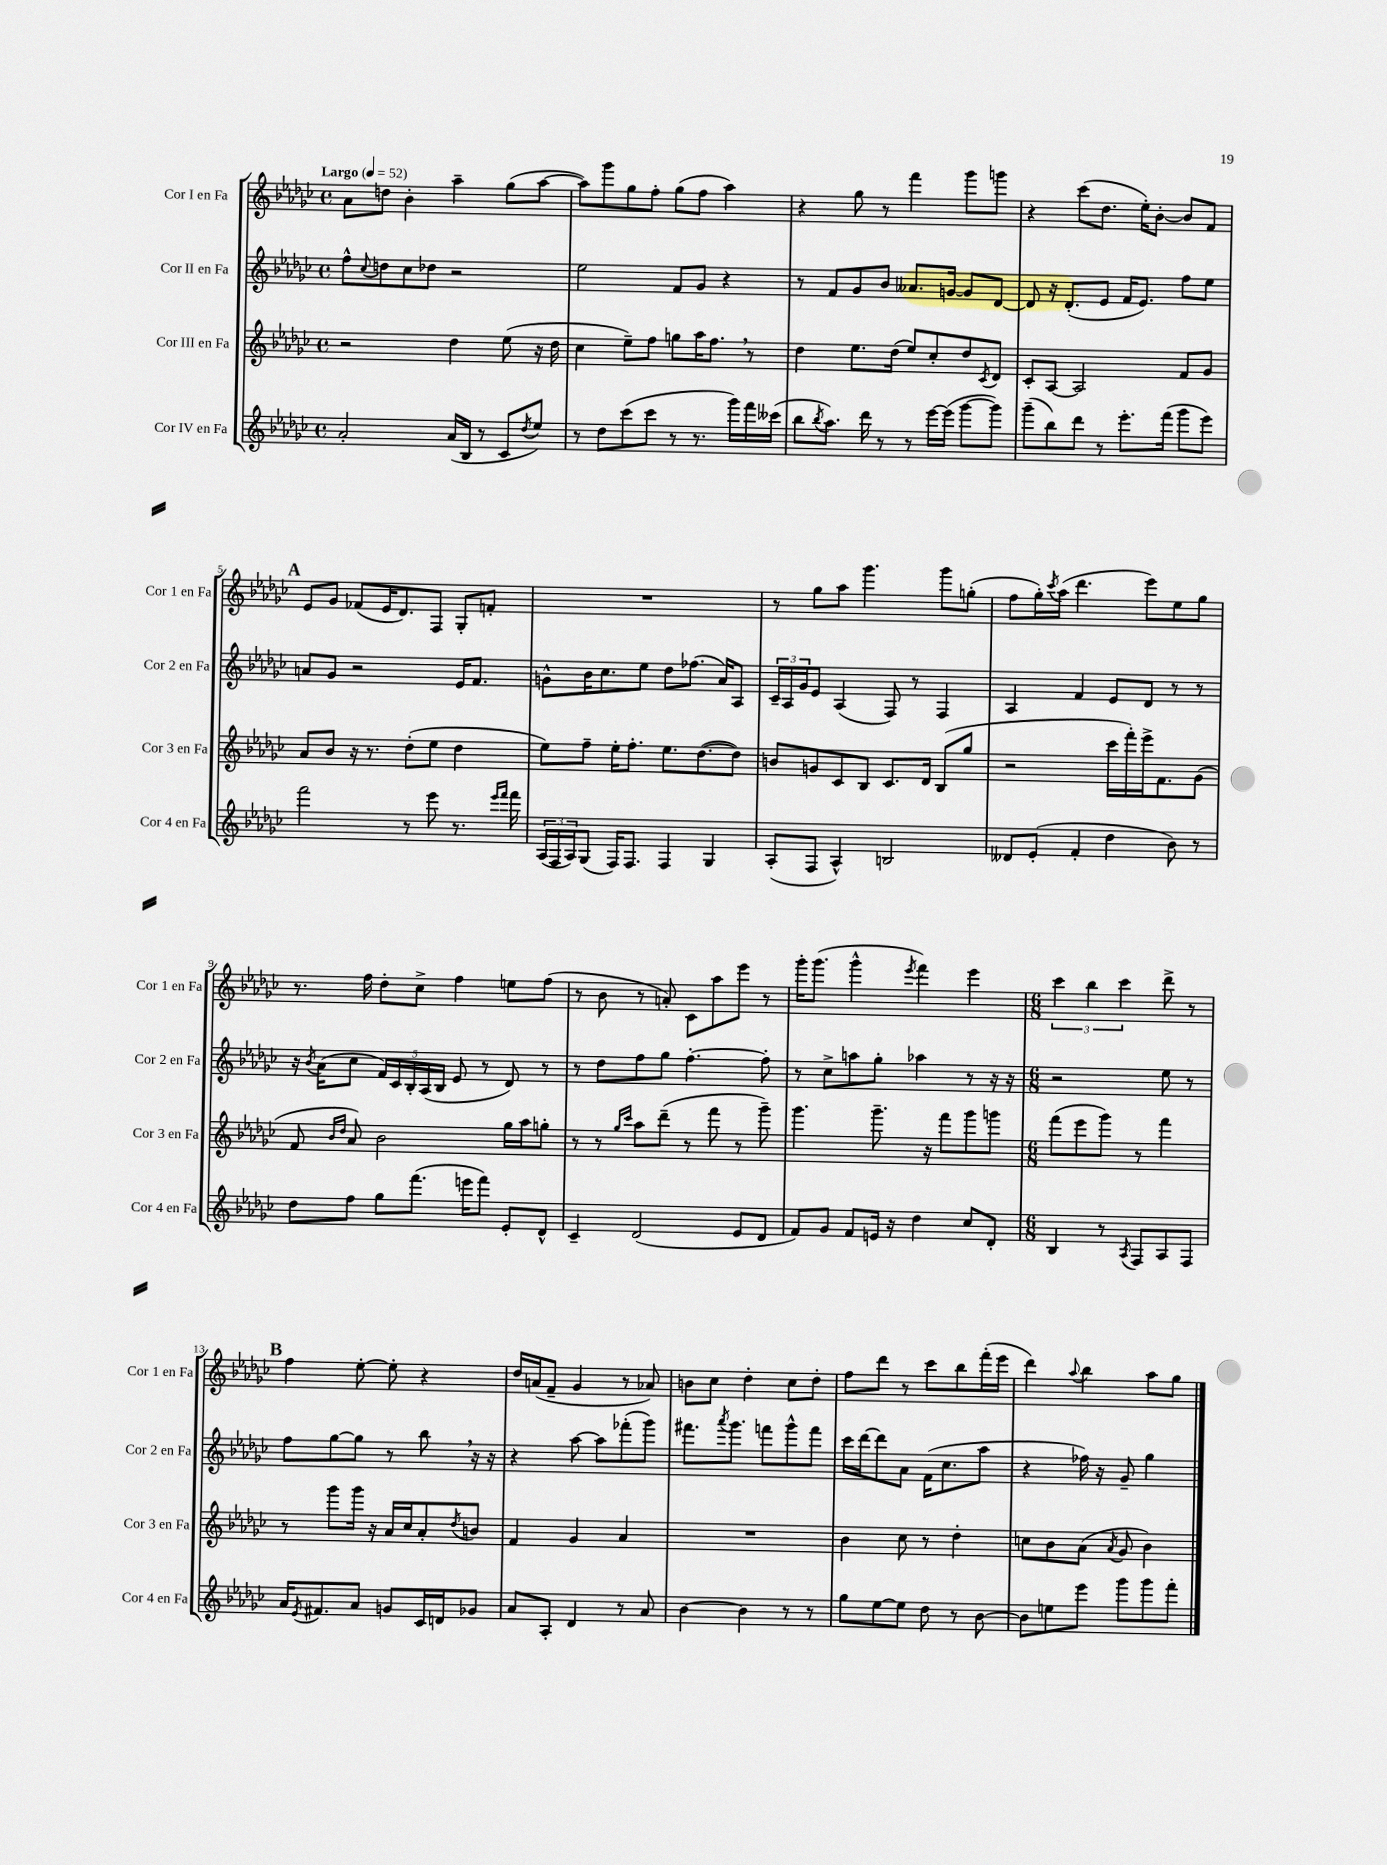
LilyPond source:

<<
\new StaffGroup <<
\new Staff = "s0" \with { instrumentName = "Cor I en Fa" shortInstrumentName = "Cor 1 en Fa" } {
    \clef treble \key ges \major \defaultTimeSignature \time 4/4 \tempo "Largo" 4 = 52
    aes'8 d''8 bes'4-. aes''4-- ges''8( aes''8~ |
    aes''8) ges'''8 ges''8 f''8-. ges''8( f''8 aes''4) |
    r4 ges''8 r8 f'''4 ges'''8 g'''8 |
    r4 ces'''8( des''8. ees''16-.) bes'8~-. bes'8 f'8 |
    \mark \markup { \bold "A" } ees'8 ges'8 fes'8( ees'16 des'8.) f8 ges8-. f'8-. |
    R1 |
    r8 ges''8 aes''8 ges'''4. ges'''8 g''8-.( |
    f''8 ges''16-.) \acciaccatura { ces'''8 } aes''16( des'''4. ees'''8) ees''8 ges''8 |
    r8. f''16 des''8-. ces''8-> f''4 e''8 f''8( |
    r8 bes'8 r8 a'8-.) ces'8 aes''8 ees'''8 r8 |
    ges'''16-. ges'''8.( ges'''4-^ \acciaccatura { ees'''8 } f'''4) ees'''4 |
    \numericTimeSignature \time 6/8 \tuplet 3/2 { ces'''4 bes''4 ces'''4 } des'''8-> r8 |
    \mark \markup { \bold "B" } f''4 ees''8~-. ees''8-. r4 |
    des''16 a'16( f'8-- ges'4 r8 aes'8) |
    b'8 ces''8 des''4-. ces''8 des''8-. |
    f''8 des'''8 r8 ces'''8 bes''8 f'''16-.( ees'''16 |
    des'''4) \appoggiatura { aes''8 } bes''4 aes''8 ges''8 \bar "|." |
}
\new Staff = "s1" \with { instrumentName = "Cor II en Fa" shortInstrumentName = "Cor 2 en Fa" } {
    \clef treble \key ges \major \defaultTimeSignature \time 4/4
    f''8-^ \appoggiatura { ces''8 } d''8 ces''8 des''8 r2 |
    ees''2 f'8 ges'8 r4 |
    r8 f'8 ges'8 bes'8 aeses'8. g'16~ g'8 des'8~ |
    des'8 r16 des'8.-.( ees'8 f'16 ees'8.) f''8 ees''8 |
    \mark \markup { \bold "A" } a'8 ges'8 r2 ees'16 f'8. |
    g'8-^ bes'16 ces''8. ees''8 des''8 fes''8.( aes'16) aes8 |
    \tuplet 3/2 { ces'16-- aes16 ges'16 } ees'8 aes4( f8) r8 f4 |
    aes4 f'4 ees'8 des'8 r8 r8 |
    r16 \acciaccatura { bes'8 } aes'16( ces''8 \tuplet 5/4 { f'16) ces'16 bes16-. aes16( bes16 } ees'8 r8 des'8) r8 |
    r8 des''8 f''8 ges''8 f''4.~-. f''8-. |
    r8 ces''8-> a''8 ges''8-. aes''4 r8 r16 r16 |
    \numericTimeSignature \time 6/8 r2 ees''8 r8 |
    \mark \markup { \bold "B" } f''8 ges''8~ ges''8 r8 bes''8 \breathe r16 r16 |
    r4 aes''8~ aes''8 fes'''8-.( ges'''8) |
    fis'''8. \acciaccatura { aes'''8 } ges'''8. f'''8 ges'''8-^ f'''8 |
    ces'''16 des'''16~ des'''8 aes'8 f'16( ces''8. aes''8 |
    r4 fes''16) r16 ges'8-- ges''4 \bar "|." |
}
\new Staff = "s2" \with { instrumentName = "Cor III en Fa" shortInstrumentName = "Cor 3 en Fa" } {
    \clef treble \key ges \major \defaultTimeSignature \time 4/4
    r2 des''4 ees''8( r16 des''16 |
    ces''4 ees''8--) f''8 g''8 aes''16 f''8. \breathe r8 |
    des''4 ees''8. des''16( ees''8) ces''8-. des''8 \acciaccatura { ces'8 } des'8 |
    ces'8-. aes8~ aes2 f'8 ges'8 |
    \mark \markup { \bold "A" } aes'8 bes'8 r16 r8. des''8-.( ees''8 des''4 |
    ees''8) f''8-- ees''16-. f''8.-. ees''8. des''8.~( des''8) |
    b'8 g'8 ces'8 bes8 ces'8. des'16 bes8( ges''8 |
    r2 ces'''16 f'''16-.) ees'''16-> f'8. ges'8( |
    f'8 \grace { bes'16 des''16 } aes'8) bes'2 ges''16 aes''16 g''8-. |
    r8 r8 \grace { ges''16 ces'''16 } aes''8 des'''8--( r8 f'''8 r8 ges'''8--) |
    ges'''4. ges'''8.-- r16 f'''8 ges'''8 g'''8 |
    \numericTimeSignature \time 6/8 f'''8( ees'''8 ges'''8) r8 f'''4 |
    \mark \markup { \bold "B" } r8 ges'''8 ges'''16 r16 aes'16 ces''16 aes'8-. \acciaccatura { des''8 } b'8 |
    f'4 ges'4 aes'4 |
    R2. |
    bes'4 ces''8 r8 des''4-. |
    c''8 bes'8 aes'8( \acciaccatura { aes'8 } ges'8 bes'4) \bar "|." |
}
\new Staff = "s3" \with { instrumentName = "Cor IV en Fa" shortInstrumentName = "Cor 4 en Fa" } {
    \clef treble \key ges \major \defaultTimeSignature \time 4/4
    aes'2-. aes'16( bes16 r8 ces'8 \acciaccatura { des''8 } ees''8) |
    r8 des''8 ces'''8( ces'''8 r8 r8. ges'''16) f'''16 ceses'''16( |
    bes''8 \acciaccatura { bes''8 } aes''8.) des'''16 r8 r8 ees'''16~ ees'''16( ges'''8~ ges'''8) |
    ges'''8--( bes''8) des'''8 r8 ees'''8.-. f'''16( ges'''8 ees'''8) |
    \mark \markup { \bold "A" } f'''2 r8 ees'''8 r8. \grace { ees'''16 f'''16 } f'''16 |
    \tuplet 3/2 { aes16( f16 aes16) } ges8( f16) f8. f4 ges4 |
    aes8-.( f8 aes4-^) b2 |
    deses'8 ees'8-.( f'4-. des''4 bes'8) r8 |
    des''8 f''8 ges''8 f'''8.( e'''16 f'''8) ees'8-. des'8-^ |
    ces'4-- des'2( ees'8 des'8 |
    f'8) ges'8 f'8 e'16 r16 des''4 ces''8 des'8-. |
    \numericTimeSignature \time 6/8 bes4 r8 \acciaccatura { aes8 } f8 aes8 f8 |
    \mark \markup { \bold "B" } aes'16 \acciaccatura { ees'8 } fis'8. aes'8 g'8 ces'16 d'16 ges'8 |
    aes'8 aes8-. des'4 r8 aes'8 |
    bes'4~ bes'4 r8 r8 |
    ges''8 ees''8~ ees''8 des''8 r8 bes'8~ |
    bes'8 e''8 ees'''8 ges'''8 ges'''8 f'''8-. \bar "|." |
}
>>
>>
